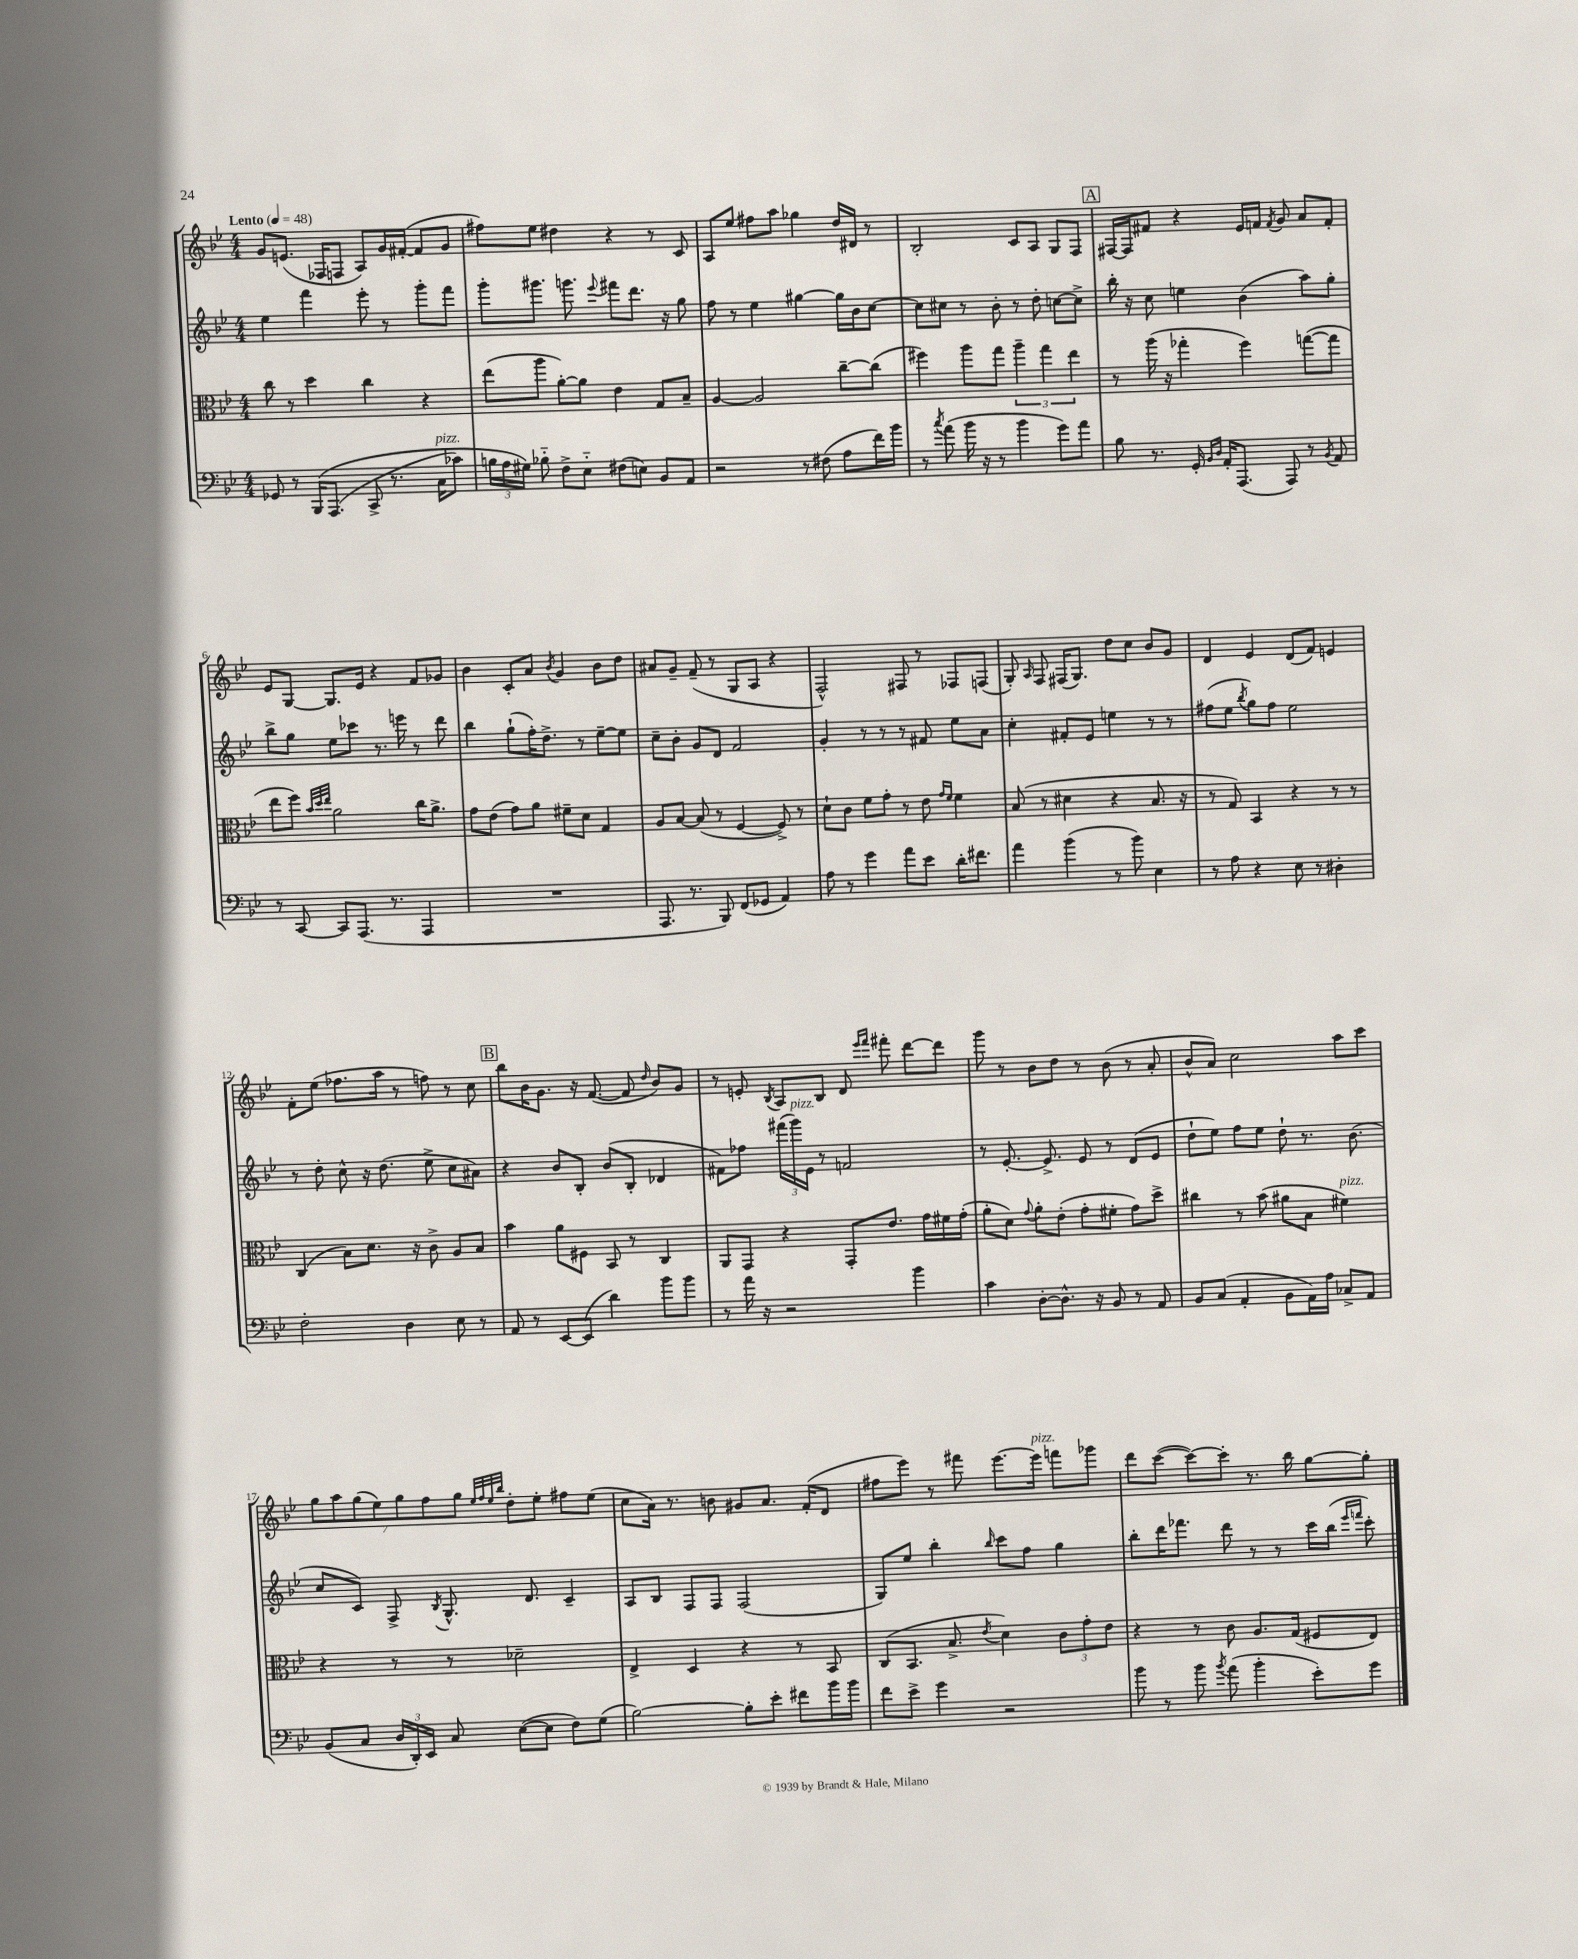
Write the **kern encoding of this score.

**kern	**kern	**kern	**kern
*part4	*part3	*part2	*part1
*staff4	*staff3	*staff2	*staff1
*clefF4	*clefC3	*clefG2	*clefG2
*k[b-e-]	*k[b-e-]	*k[b-e-]	*k[b-e-]
*M4/4	*M4/4	*M4/4	*M4/4
*MM48	*MM48	*MM48	*MM48
=1	=1	=1	=1
!	!	!	!LO:TX:a:B:t=Lento
8GG-X/	8cc\	4ee-\	8g/L
8r	8r	.	(8.en/J
(16BBB-/KL	4dd\	4fff\	.
(8.AAA/J	.	.	16F-X/KL
.	.	.	8Fn/J
8CC^/	4cc\	8eee-'\	8A/L)
8.r	.	8r	16g/L
.	.	.	([16f#X'/JJ
.	4r	8ggg'\L	8f#/L]
!LO:TX:a:i:t=pizz.	!	!	!
16C\KL	.	.	.
8c-X\J)	.	8fff\J	8g/J
=2	=2	=2	=2
24Bn\LL	(8ee-\L	8ggg'\L	8ff#X\L)
24A\	.	.	.
24G#X\JJ)	.	.	.
8B-X\	8aa\J	8.ggg#X\J	8ee-\J
8F^\L	[8a'\L)	.	4dd#X\
.	.	8.gggn\	.
8E-\J	8a\J]	.	.
.	.	8qqeee-/	.
(8F#X\L	4e-\	8fff#X\L	4r
8En\J)	.	8.ddd\J	.
8BB-/L	8G/L	.	8r
.	.	16r	.
8AA/J	8B-~/J	8gg\	8c/
=3	=3	=3	=3
2r	[4A/	8ff\	8A/L
.	.	8r	8ee-/J
.	2A/]	4ee-\	8ff#X\L
.	.	.	8aa\J
8r	.	[4gg#X\	4gg-X\
(8F#X\	.	.	.
8A\L	[8cc~\L	16gg#\LL]	16dd/LL
.	.	16b-\J	16d#X/JJ
16f\L)	(8cc\J]	[8cc\J	8r
16b-\JJ	.	.	.
=4	=4	=4	=4
8r	4ff#X\)	8cc\L]	2B-'/
8qcc/	.	.	.
(8a\	.	8cc#X\J	.
16b-\	8aa\L	8r	.
16r	.	.	.
8r	8gg\J	8b-'\	.
4b-\	6aa~\	8r	8c/L
.	.	8dd'\	8A/J
.	6gg\	.	.
8g\L)	.	[8ccn\L	8G/L
.	6ee-\	.	.
8a\J	.	8cc^\J]	8F/J
!!LO:REH:place=s1:t=A
=5	=5	=5	=5
8B-\	8r	16bb-'\	[16F#X/LL
.	.	16r	16F#/J]
8.r	(16aa\	8cc\	8f#X/J
.	16r	.	.
.	4gg-X'\	4een\	4r
16GG'/	.	.	.
16qqBB-/LL	.	.	.
16qqD/JJ	.	.	.
16AA'/KL	.	.	.
(8.AAA/J	.	.	.
.	4ff\)	(4b-\	16e-/LL
.	.	.	16fn/JJ
.	.	.	8qf/
8AAA/)	.	.	8g/
8r	([8ggn\L	8aa\L)	8a/L
8qBB-/	.	.	.
8AA/	8gg\J]	8gg'\J	8f'/J
!!LO:LB:g=z
=6	=6	=6	=6
8r	8ee-\L	8bb-^\L	8e-/L
[8CC/	8ff\J)	8gg\J	[8G/J
.	32qqb-/LLL	.	.
.	32qqdd/	.	.
.	32qqee-/JJJ	.	.
8CC/L]	2a\	8ee-\L	8.G/L]
(8.AAA/J	.	8ccc-X\J	.
.	.	.	16e-/Jk
.	.	8.r	4r
8.r	.	.	.
.	.	16eeen\	.
4AAA/	16cc\KL	8r	8f/L
.	8.a^\J	.	.
.	.	8ddd\	8g-X/J
=7	=7	=7	=7
1r	8g\L	4bb-\	4b-\
.	(8e-\J	.	.
.	8g\L)	(8gg`\L	8c'/L
.	8a\J	16ff'\K)	8a/J
.	.	8.dd^\J	.
.	.	.	8qb-/
.	8f#X~\L	.	4g/
.	8d\J	8r	.
.	4G/	[8ee-~\L	8b-\L
.	.	8ee-\J]	8dd\J
=8	=8	=8	=8
8.AAA/	8A/L	8cc~\L	8a#X/L
.	[8B-/J	8b-'\J	8g~/J
8.r	.	.	.
.	(8B-/]	8g/L	(8f~/
8BBB-/)	8r	8d/J	8r
(8FF/L	[4F/	2f/	8G/L
8GG-X/J	.	.	8A/J
4AA/)	8F^/])	.	4r
.	8r	.	.
=9	=9	=9	=9
8A\	8d`\L	4g'/	2F^^/)
8r	8c\J	.	.
4g\	8f\L	8r	.
.	8g'\J	8r	.
8a\L	8r	8r	8F#X/
8e-\J	8e-\	8f#X/	8r
.	16qqg/LL	.	.
.	16qqf/JJ	.	.
16d'\KL	4f\	8ee-\L	8F-X/L
8.f#X\J	.	.	.
.	.	8a\J	(8Fn/J
=10	=10	=10	=10
4a\	(8B-/	4cc'\	8G'/)
.	.	.	16qqA/
.	8r	.	8F/
(4b-\	4d#X\	8f#X'/L	(16F#X/KL
.	.	.	8.G/J)
.	.	8e-/J	.
8r	4r	4een\	8dd\L
8b-\)	.	.	8cc\J
4E-\	8.B-/	8r	8b-/L
.	.	8r	8g/J
.	16r	.	.
=11	=11	=11	=11
8r	8r	(8ff#X\L	4d/
8A\	8G/)	8ee-\J	.
.	.	8qbb-/	.
4r	4BB-/	8gg\L)	4e-/
.	.	8ff#\J	.
8E-\	4r	2ee-\	(8d/L
8r	.	.	8f/J)
4D#X'\	8r	.	4en/
.	8r	.	.
!!LO:LB:g=z
=12	=12	=12	=12
2F'\	(4C/	8r	8f'\L
.	.	8dd'\	(8ee-\J
.	8B-\L)	8cc^^\	8.ff-X\L
.	8.d\J	16r	.
.	.	(8.dd\	16aa\Jk
4D\	.	.	8r
.	16r	.	.
.	8c^\	8ee-^\	8ffn\)
8E-\	8A/L	8cc\L	8r
8r	8B-/J	8a#X\J)	8cc\
!!LO:REH:place=s1:t=B
=13	=13	=13	=13
8AA/	4b-\	4r	8bb-\L
8r	.	.	16b-\K
.	.	.	8.g\J
[8EE-/L	8a\L	8b-/L	.
(8EE-/J]	8F#X\J	8B-'/J	16r
.	.	.	([8.f/
4d\)	8BB-/	(8b-/L	.
.	8r	8B-'/J	8f/]
.	.	.	16qqdd/
8b-\L	4C/	4d-X/	8b-/L)
8b-\J	.	.	8g/J
=14	=14	=14	=14
8r	8AA/L	8f#X\L)	8r
16a\	8GG/J	8ff-X\J	8en'/
16r	.	.	.
.	.	.	8qB-/
2r	4r	(24fff#X\LL	8A/L
!	!	!LO:TX:a:i:t=pizz.	!
.	.	24ggg\)	.
.	.	24e-\JJ	.
.	.	8r	8B-/J
.	8GG'/L	2fn/	8d/
.	.	.	16qqeee-/LL
.	.	.	16qqfff/JJ
.	8.e-/J	.	8fff#X'\
4b-\	.	.	[8ddd\L
.	16g\LL	.	.
.	16f#X\	.	8ddd\J]
.	(16g'\JJ	.	.
=15	=15	=15	=15
4c\	8a'\L	8r	8ggg\
.	8d\J)	[8.e-'/	8r
.	8qqg/	.	.
[8D'\L	8a'\L	.	8b-\L
.	.	8.e-^/]	.
8.D^^\J]	(8e-'\J	.	8dd\J
.	8g'\L	8e-/	8r
16r	.	.	.
8BB-/	8f#X'\J	8r	(8b-\
8r	8g\L)	(8d/L	8r
8AA/	8dd^\J	8e-/J	8a'/
=16	=16	=16	=16
8BB-/L	4cc#X\	8dd`\L	8b-^^/L
(8C/J	.	8ee-\J)	8a/J)
4AA'/	8r	8ff\L	2cc\
.	(8b-\	8ee-\J	.
8BB-\L	8a#X\L	8dd`\	.
16AA\L)	8B-\J	8.r	.
16A\JJ	.	.	.
!	!LO:TX:a:i:t=pizz.	!	!
8C-X^/L	4f#X\)	.	8aa\L
.	.	(8.b-\	.
8AA/J	.	.	8ccc\J
!!LO:LB:g=z
=17	=17	=17	=17
(8BB-/L	4r	8cc/L	14gg\L
.	.	.	14aa\
8C/J	.	8c/J)	.
.	.	.	(14gg\
.	.	.	14ee-\)
24D/LL	8r	8F^/	.
.	.	.	14gg\
24DD'/)	.	.	.
24EE-/JJ	.	.	.
.	.	.	14ff\
.	.	8qB-/	.
8C/	8r	8.G^^/	.
.	.	.	14gg\J
.	.	.	32qqee-/LLL
.	.	.	32qqff/
.	.	.	32qqee-/
.	.	.	32qqbb-/JJJ
([8E-\L	2d-X~\	.	8dd'\L
.	.	8.d/	.
8E-\J]	.	.	8ee-'\J
8F\L)	.	4c~/	8ff#X\L
(8G\J	.	.	(8ee-\J
=18	=18	=18	=18
[2B-\)	4E-^/	8A/L	8cc\L
.	.	8B-/J	16a\Jk)
.	.	.	8.r
.	4D/	8F/L	.
.	.	8F/J	8bn\
8B-'\L]	4r	(2F/	8g#X/L
8e-'\J	.	.	8.a/J
8f#X\L	8r	.	.
.	.	.	(16f'/KL
16b-\L	8BB-/	.	8d/J
16b-\JJ	.	.	.
=19	=19	=19	=19
8f\L	(8C/L	8G/L)	8ff#X\L
8e-^\J	8.BB-/J	8ee-/J	8eee-\J)
4g\	.	4bb-'\	8r
.	8.B-^/	.	.
.	.	.	8fff#X\
.	8qe-/	16qqbb-/	.
2r	4d\)	8ccc\L	[8.eee-\L
.	.	8ff\J	.
!	!	!	!LO:TX:a:i:t=pizz.
.	.	.	16eee-\Jk]
.	12c\L	4gg\	8fffn\L
.	12g'\	.	.
.	.	.	8ggg-X\J
.	12e-\J	.	.
=20	=20	=20	=20
8b-\	4r	8bb-'\L	8ddd\L
8r	.	16ddd\K	([8ccc\J
.	.	8.fff-X\J	.
8b-\	8r	.	8ccc\L_)
8qb-/	.	.	.
(8a\	8c\	8ddd\	8ccc'\J]
4b-'\	8.A/L	8r	8.r
.	.	8r	.
.	(16G/Jk	.	16bb-\
8e-'\L)	8F#X/L	16ccc\LL	[8gg\L
.	.	(16bb-\JJ	.
.	.	16qqeee-/LL	.
.	.	16qqfffn/JJ	.
8g\J	8E-/J)	8ccc'\)	8gg'\J]
==	==	==	==
*-	*-	*-	*-
